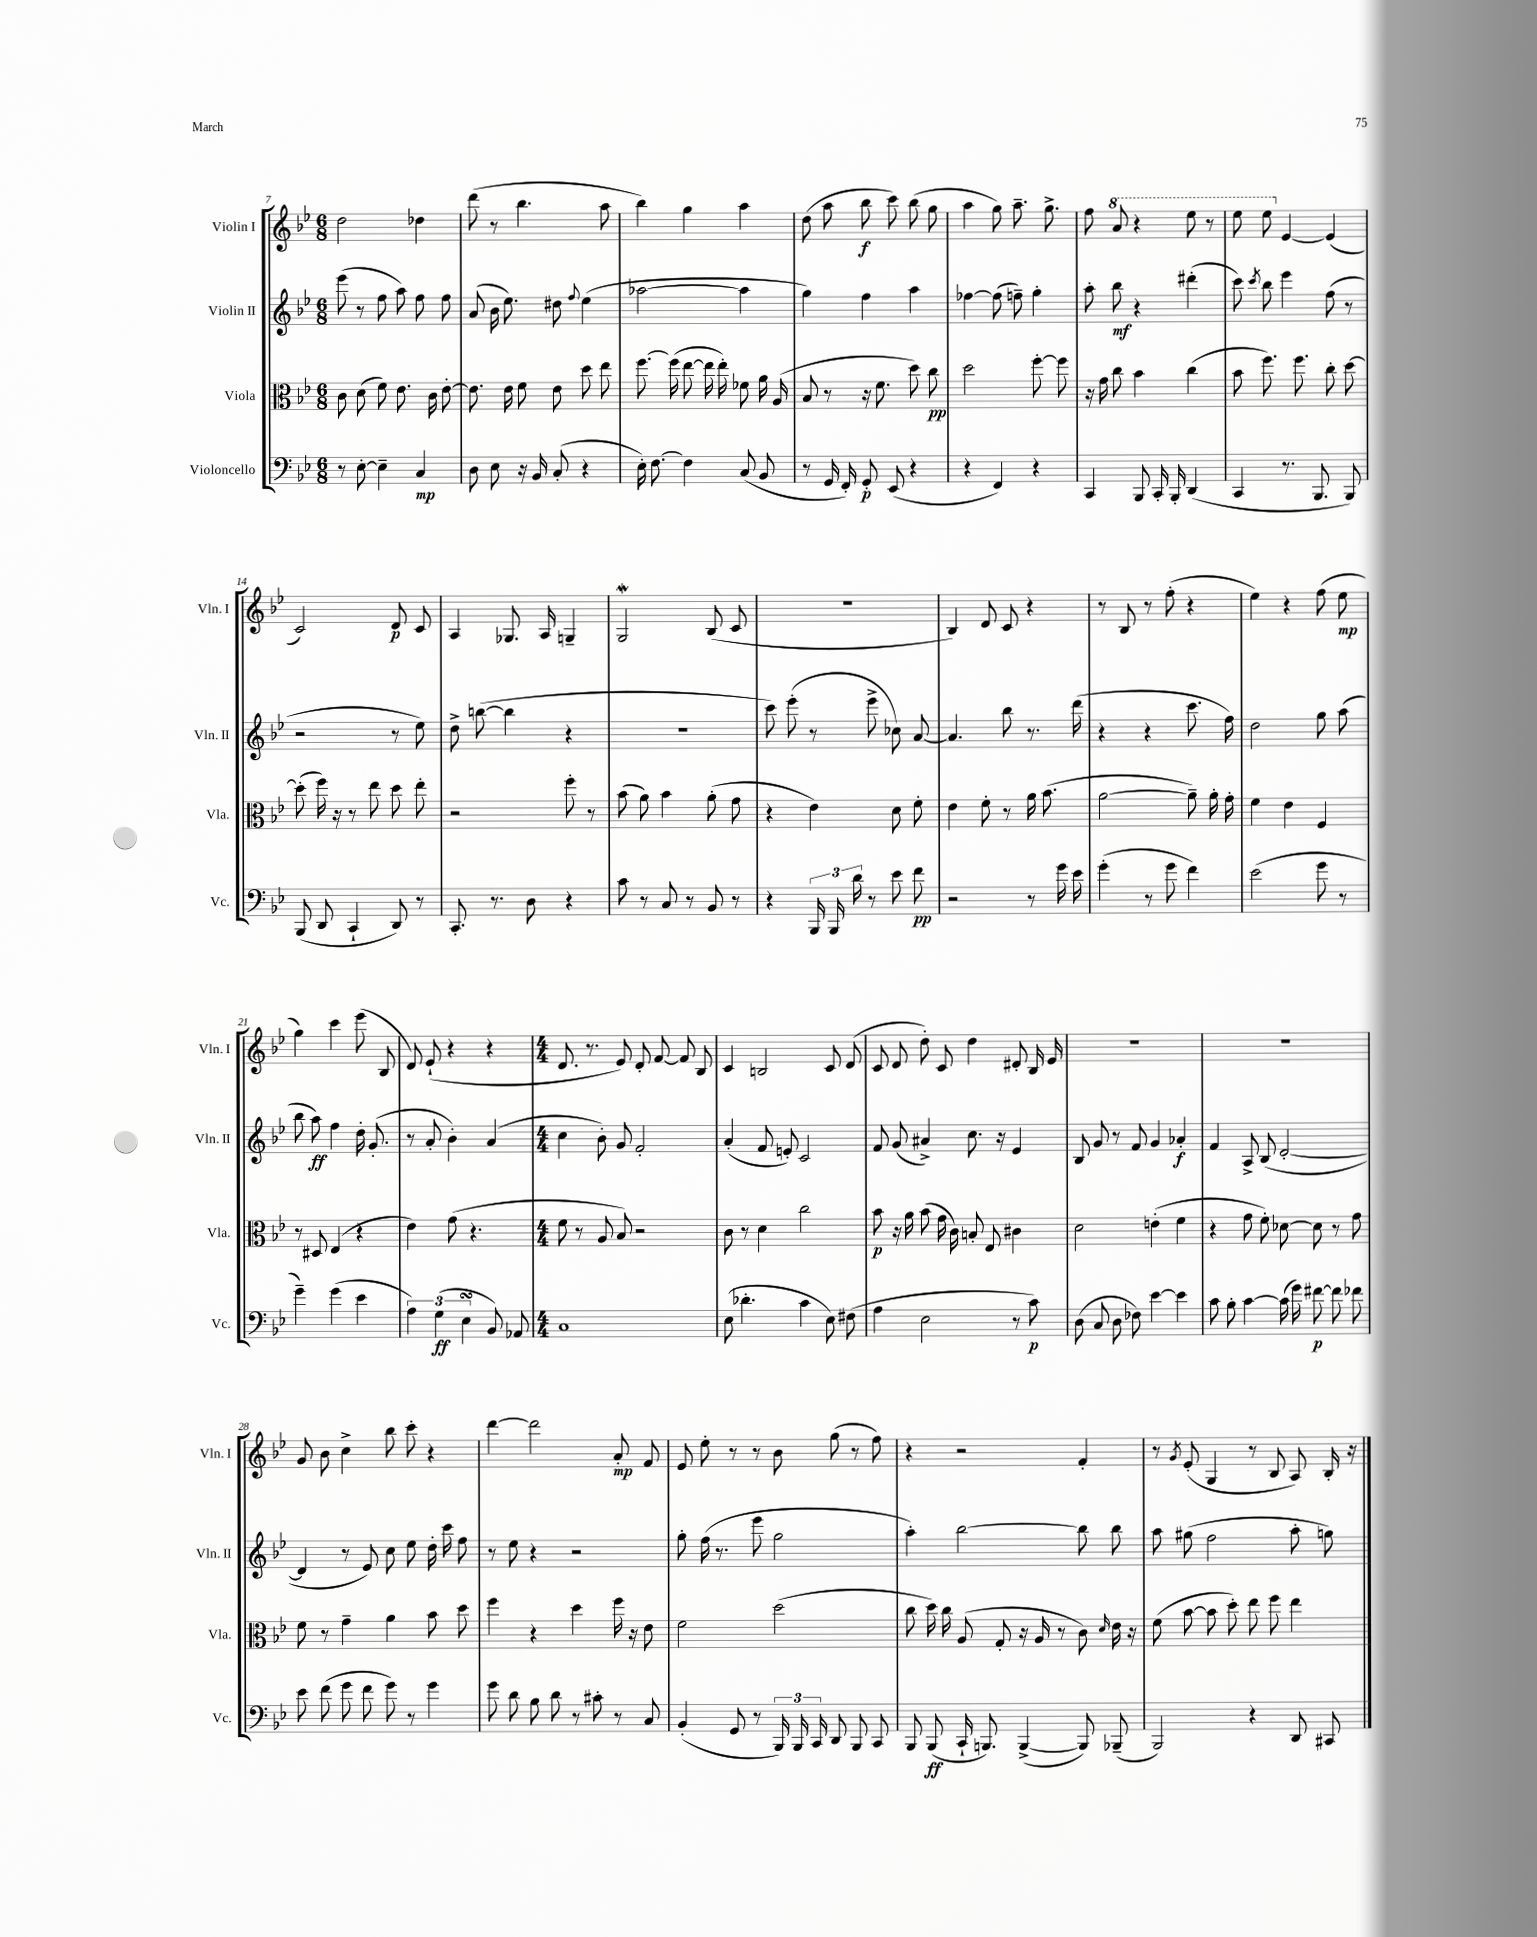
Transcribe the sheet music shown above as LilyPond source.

<<
\new StaffGroup <<
\new Staff = "s0" \with { instrumentName = "Violin I" shortInstrumentName = "Vln. I" } {
    \clef treble \key bes \major \numericTimeSignature \time 6/8
    \autoBeamOff d''2 des''4 |
    d'''8( r8 bes''4. a''8 |
    bes''4) g''4 a''4 |
    d''8( a''8 bes''8\f c'''8) bes''8( g''8 |
    a''4 g''8) a''8.-- g''8.-> |
    f''8 \ottava #1 a''8 r4 ees'''8 r8 |
    ees'''8 ees'''8 \ottava #0 ees'4~ ees'4( |
    c'2) d'8\p c'8 |
    a4 ges8. a16 g4-- |
    g2\mordent bes8( c'8 |
    R2. |
    bes4) d'8 c'8 r4 |
    r8 bes8 r8 f''8-.( r4 |
    ees''4) r4 f''8( ees''8\mp |
    g''4) c'''4 ees'''8( bes8 |
    d'8) ees'8-!( r4 r4 |
    \numericTimeSignature \time 4/4 d'8. r8. ees'8) d'8-. f'8~ f'8 bes8 |
    c'4 b2 c'8 d'8( |
    c'8 d'8 d''8-.) c'8 d''4 dis'8-. bes16 ees'16 |
    R1 |
    r1 |
    g'8 bes'8 c''4-> bes''8 c'''8-. r4 |
    d'''4~ d'''2 a'8-.\mp f'8 |
    ees'8 ees''8-. r8 r8 bes'8 g''8( r8 f''8) |
    r4 r2 f'4-. |
    r8 \acciaccatura { g'8 } ees'8-.( g4 r8 bes8 a8) bes16-. r16 \bar "|." |
}
\new Staff = "s1" \with { instrumentName = "Violin II" shortInstrumentName = "Vln. II" } {
    \clef treble \key bes \major \numericTimeSignature \time 6/8
    \autoBeamOff ees'''8( r8 f''8 a''8) f''8 f''8 |
    a'8( bes'16 ees''8.) dis''8 \appoggiatura { f''8 } ees''4( |
    aes''2~ aes''4 |
    g''4) f''4 a''4 |
    fes''4~ fes''8( f''8--) g''4-. |
    a''8-. bes''8\mf r4 dis'''4-.( |
    c'''8) \acciaccatura { c'''8 } bes''8 ees'''4 f''8( r8 |
    r2 r8 ees''8) |
    d''8-> b''8~( b''4 r4 |
    R2. |
    c'''8) ees'''8-.( r8 ees'''8-> ces''8) a'8~ |
    a'4. bes''8 r8. d'''16( |
    r4 r4 c'''8. f''16) |
    d''2 g''8 a''8( |
    bes''8 a''8\ff) f''4 d''16-. g'8.-.( |
    r8 a'8-. bes'4-.) a'4( |
    \numericTimeSignature \time 4/4 c''4 bes'8-.) g'8 f'2-. |
    a'4-.( f'8 e'8-.) c'2 |
    f'8 g'8( ais'4->) c''8. r16 ees'4 |
    bes8 g'8 r8 f'8 g'4 aes'4-.\f |
    f'4 a8-> bes8( d'2~-. |
    d'4 r8 ees'8) c''8 ees''8 d''16-. c'''16 f''8 |
    r8 ees''8 r4 r2 |
    g''8-. f''16( r8. ees'''8 g''2 |
    a''4-.) bes''2~ bes''8 bes''8 |
    a''8 gis''8( f''2 a''8-. g''8) \bar "|." |
}
\new Staff = "s2" \with { instrumentName = "Viola" shortInstrumentName = "Vla." } {
    \clef alto \key bes \major \numericTimeSignature \time 6/8
    \autoBeamOff c'8 d'8( f'8) ees'8. c'16 ees'8~-. |
    ees'8. ees'16 f'8 ees'8 d''8 ees''8 |
    f''8.~ f''16( ees''8~ ees''16 ees''16-.) fes'8 a'16 a16( |
    bes8 r8 r16 f'8. d''8) c''8\pp |
    d''2 f''8~-. f''8 |
    r16 g'16 c''8 bes'4 c''4( |
    bes'8 f''8.) f''8. c''8-. d''8~ |
    d''8-.( f''16) r16 r8 ees''8 d''8 ees''8-. |
    r2 f''8-. r8 |
    bes'8( a'8) bes'4 a'8-.( g'8 |
    r4 ees'4) d'8 f'8-. |
    ees'4 f'8-. r8 a'16 bes'8.( |
    a'2~ a'8--) a'16-. g'16-. |
    f'4 ees'4 f4 |
    r8 dis8 ees4( r4 |
    ees'4) g'8( r4. |
    \numericTimeSignature \time 4/4 f'8 r8 a8 bes8) r2 |
    c'8 r8 d'4 c''2 |
    bes'8\p r16 a'16 bes'8( g'16 c'16) b8-. ees8 cis'4 |
    d'2 e'4-.( f'4 |
    r4 g'8 f'8-.) des'8~ des'8 r8 g'8 |
    f'8 r8 g'4-- a'4 bes'8 d''8 |
    f''4 r4 d''4 f''16 r16 ees'8 |
    f'2 d''2( |
    c''8 d''16) c''16 a8( g8-. r16 a16 r8 c'8) \grace { d'16 } ees'16 r16 |
    f'8( bes'8~ bes'8 d''8-.) ees''8 f''8 ees''4 \bar "|." |
}
\new Staff = "s3" \with { instrumentName = "Violoncello" shortInstrumentName = "Vc." } {
    \clef bass \key bes \major \numericTimeSignature \time 6/8
    \autoBeamOff r8 ees8~-. ees4-- c4\mp |
    d8 ees8 r16 bes,16 c8-.( r4 |
    ees16-.) f8.~ f4 c8( bes,8 |
    r8 g,16 f,16-.) g,8-.\p ees,8( r4 |
    r4 f,4) r4 |
    c,4 bes,,8 c,16-. bes,,16-. d,4( |
    c,4 r8. bes,,8. bes,,8) |
    bes,,8( d,8 c,4-! d,8) r8 |
    c,8.-. r8. d8 r4 |
    c'8 r8 c8 r8 bes,8 r8 |
    r4 \tuplet 3/2 { bes,,16 bes,,16 d'16 } r8 ees'8 f'8\pp |
    r2 r8 g'16 ees'16 |
    g'4-.( r8 g'8 f'4) |
    ees'2( g'8 r8 |
    g'4--) g'4( ees'4 |
    \tuplet 3/2 { a4) g4\ff( ees4\turn } bes,8) aes,8 |
    \numericTimeSignature \time 4/4 c1 |
    ees8( des'4.-. c'4 ees8) fis8( |
    a4 ees2 r8 c'8\p) |
    d8( c8 d8 fes8) ees'4~ ees'4 |
    c'8 bes8-. c'4~ c'16( g'16) fis'8~\p fis'8 fes'8 |
    ees'8 f'8( g'8 f'8 g'8) r8 g'4 |
    g'8 d'8 bes8 d'8 r8 cis'8-. r8 c8 |
    bes,4-.( g,8 r8 \tuplet 3/2 { bes,,16) bes,,16 c,16 } d,8 bes,,8 c,8 |
    bes,,8 bes,,8\ff( c,16-! b,,8.) b,,4~->( b,,8) bes,,8--( |
    bes,,2) r4 d,8 cis,8 \bar "|." |
}
>>
>>
\layout { \context { \Score currentBarNumber = #7 } }
